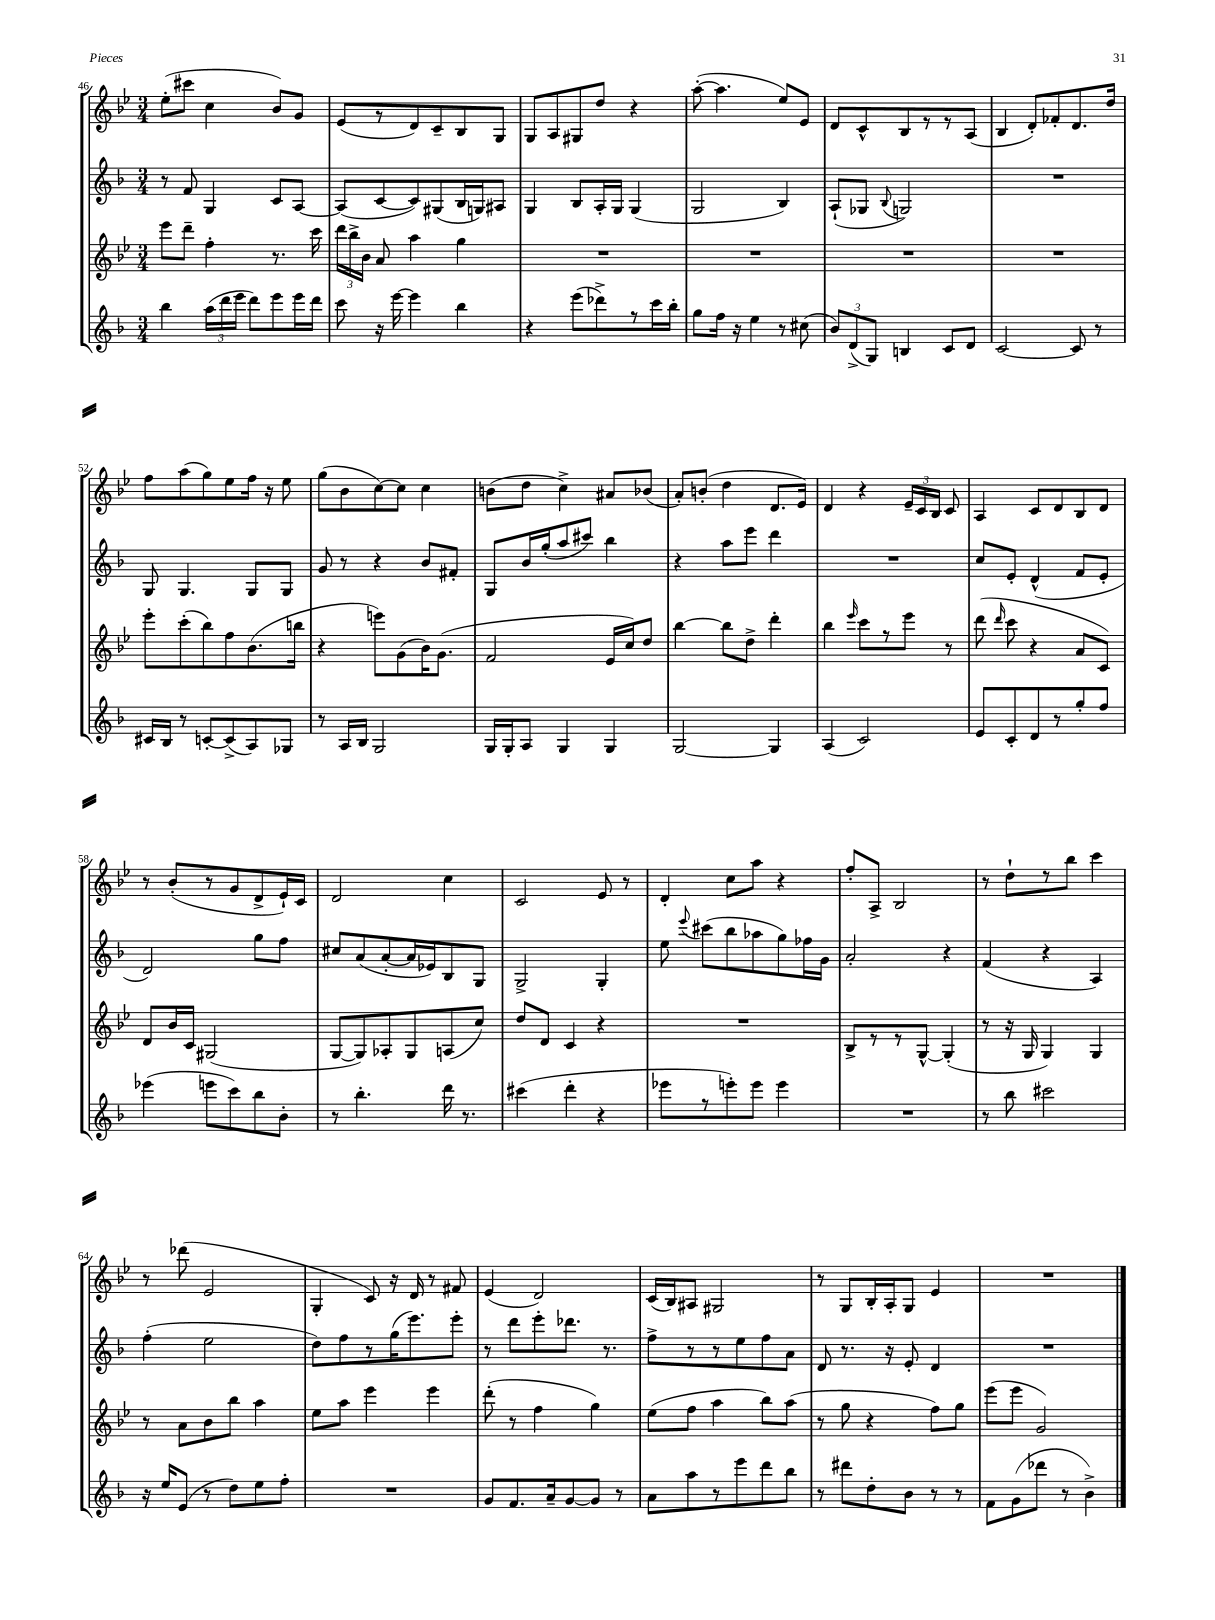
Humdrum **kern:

**kern	**kern	**kern	**kern
*staff4	*staff3	*staff2	*staff1
*clefG2	*clefG2	*clefG2	*clefG2
*k[b-]	*k[b-e-]	*k[b-]	*k[b-e-]
*M3/4	*M3/4	*M3/4	*M3/4
4bb-\	8eee-\L	8r	(8ee-'\L
.	8ddd~\J	8f/	8ccc#\J
(24aa\LL	4ff'\	4G/	4cc\
24ddd\	.	.	.
24eee\JJ	.	.	.
8ddd\L)	.	.	.
8eee\	8.r	8c/L	8b-/L)
16eee\L	.	[8A/J	8g/J
16ddd\JJ	16ccc\	.	.
=	=	=	=
8ccc\	24ddd\LL	(8A/]L	(8e-/L
.	24bb-^\	.	.
.	24b-\JJ	.	.
16r	8a/	[8c/	8r
[16eee\	.	.	.
4eee\]	4aa\	8c/])	8d/)
.	.	(8G#/	8c~/
4bb-\	4gg\	16B-/L	8B-/
.	.	16G/J)	.
.	.	8A#/J	8G/J
=	=	=	=
4r	2.r	4G/	8G/L
.	.	.	8A/
(8eee\L	.	8B-/L	8G#/
8ddd-^\)	.	16A'/L	8dd/J
.	.	16G/JJ	.
8r	.	(4G/	4r
16ccc\L	.	.	.
16bb-'\JJ	.	.	.
=	=	=	=
8gg\L	2.r	2G/	([8aa'\
16ff\Jk	.	.	4.aa\]
16r	.	.	.
4ee\	.	.	.
8r	.	4B-/)	8ee-/L)
(8cc#\	.	.	8e-/J
=	=	=	=
12b-/L)	2.r	(8A`/L	8d/L
(12d^/	.	.	.
.	.	8G-/J	8c^^/
12G/J)	.	.	.
.	.	8qqB-/	.
4B/	.	2G/)	8B-/
.	.	.	8r
8c/L	.	.	8r
8d/J	.	.	(8A/J
=	=	=	=
[2c/	2.r	2.r	4B-/
.	.	.	8d'/L)
.	.	.	8f-'/
8c/]	.	.	8.d/
8r	.	.	.
.	.	.	16dd/Jk
=	=	=	=
16c#/LL	8eee-'\L	8G/	8ff\L
16B-/JJ	.	.	.
8r	(8ccc'\	4.G/	(8aa\
[8c'/L	8bb-\)	.	8gg\)
(8c^/]	8ff\	.	8ee-\
8A/)	(8.b-\	8G/L	16ff\Jk
.	.	.	16r
8G-/J	.	8G/J	8ee-\
.	16bb\Jk	.	.
=	=	=	=
8r	4r	8g/	(8gg\L
16A/LL	.	8r	8b-\
16B-/JJ	.	.	.
2G/	8eee\L)	4r	[8cc\)
.	(8g\	.	8cc\]J
.	16b-\K)	8b-/L	4cc\
.	(8.g\J	.	.
.	.	8f#'/J	.
=	=	=	=
16G/LL	2f/	8G/L	(8b\L
16G'/J	.	.	.
8A/J	.	16b-/L	8dd\J
.	.	(16gg'/J	.
4G/	.	8aa/	4cc^\)
.	.	8ccc#/J)	.
4G/	16e-/LL	4bb-\	8a#/L
.	16cc/J)	.	.
.	8dd/J	.	(8b-/J
=	=	=	=
[2G/	[4bb-\	4r	8a'/L)
.	.	.	(8b'/J
.	8bb-\]L	8aa\L	4dd\
.	8dd^\J	8eee\J	.
4G/]	4ddd'\	4ddd\	8.d/L
.	.	.	16e-/Jk)
=	=	=	=
(4A/	4bb-\	2.r	4d/
.	16qqeee-/	.	.
2c/)	8ccc\L	.	4r
.	8r	.	.
.	8eee-\J	.	24e-~/LL
.	.	.	24c/
.	.	.	24B-/JJ
.	8r	.	8c/
=	=	=	=
8e/L	(8ddd\	8cc/L	4A/
.	16qqddd/	.	.
8c'/	8ccc\	8e'/J	.
8d/	4r	(4d^^/	8c/L
8r	.	.	8d/
8gg'/	8a/L	8f/L	8B-/
8ff/J	8c/J)	8e'/J	8d/J
=	=	=	=
(4eee-\	8d/L	2d/)	8r
.	16b-/L	.	(8b-'/L
.	16c/JJ	.	.
8eee\L	(2G#/	.	8r
8ccc\)	.	.	8g/
8bb-\	.	8gg\L	8d^/
8b-'\J	.	8ff\J	16e-`/L)
.	.	.	16c/JJ
=	=	=	=
8r	[8G/L	8cc#/L	2d/
4.bb-'\	8G/])	(8a/	.
.	8A-'/	[8a'/	.
.	8G/	16a/]L	.
.	.	16e-/J)	.
16ddd\	(8A/	8B-/	4cc\
8.r	.	.	.
.	8cc/J)	8G/J	.
=	=	=	=
(4ccc#\	8dd/L	2G^/	2c/
.	8d/J	.	.
4ddd'\	4c/	.	.
4r	4r	4G'/	8e-/
.	.	.	8r
=	=	=	=
8eee-\L	2.r	8ee\	4d'/
.	.	8qqeee/	.
8r	.	(8ccc#\L	.
8eee'\)	.	8bb-\	8cc\L
8eee\J	.	8aa-\	8aa\J
4eee\	.	8gg\)	4r
.	.	16ff-\L	.
.	.	16g\JJ	.
=	=	=	=
2.r	8B-^/L	2a'/	8ff'/L
.	8r	.	8A^/J
.	8r	.	2B-/
.	[8G^^/J	.	.
.	(4G'/]	4r	.
=	=	=	=
8r	8r	(4f/	8r
8bb-\	16r	.	8dd`\L
.	16G/	.	.
2ccc#\	4G/)	4r	8r
.	.	.	8bb-\J
.	4G/	4A/)	4ccc\
=	=	=	=
16r	8r	(4ff'\	8r
16ee/LK	.	.	.
(8e/J	8a\L	.	(8ddd-\
8r	8b-\	2ee\	2e-/
8dd\L)	8bb-\J	.	.
8ee\	4aa\	.	.
8ff'\J	.	.	.
=	=	=	=
2.r	8ee-\L	8dd\L)	4G'/
.	8aa\J	8ff\	.
.	4eee-\	8r	8c/)
.	.	(16gg\K	16r
.	.	8.eee\)	16d/
.	4eee-\	.	8r
.	.	8eee'\J	8f#/
=	=	=	=
8g/L	(8ddd'\	8r	(4e-/
8.f/	8r	8ddd\L	.
.	4ff\	8eee'\	2d/)
16a~/k	.	.	.
[8g/	.	8.ddd-\J	.
8g/]J	4gg\)	.	.
.	.	8.r	.
8r	.	.	.
=	=	=	=
8a\L	(8ee-\L	8ff^\L	(16c/LL
.	.	.	16B-/J)
8aa\	8ff\J	8r	8A#/J
8r	4aa\	8r	2G#/
8eee\	.	8ee\	.
8ddd\	8bb-\L)	8ff\	.
8bb-\J	(8aa\J	8a\J	.
=	=	=	=
8r	8r	8d/	8r
8ddd#\L	8gg\	8.r	8G/L
8dd'\	4r	.	16B-'/L
.	.	16r	16A'/J
8b-\J	.	8e'/	8G/J
8r	8ff\L)	4d/	4e-/
8r	8gg\J	.	.
=	=	=	=
8f\L	(8eee-\L	2.r	2.r
(8g\	8eee-\J	.	.
8ddd-\J	2g/)	.	.
8r	.	.	.
4b-^\)	.	.	.
==	==	==	==
*-	*-	*-	*-
